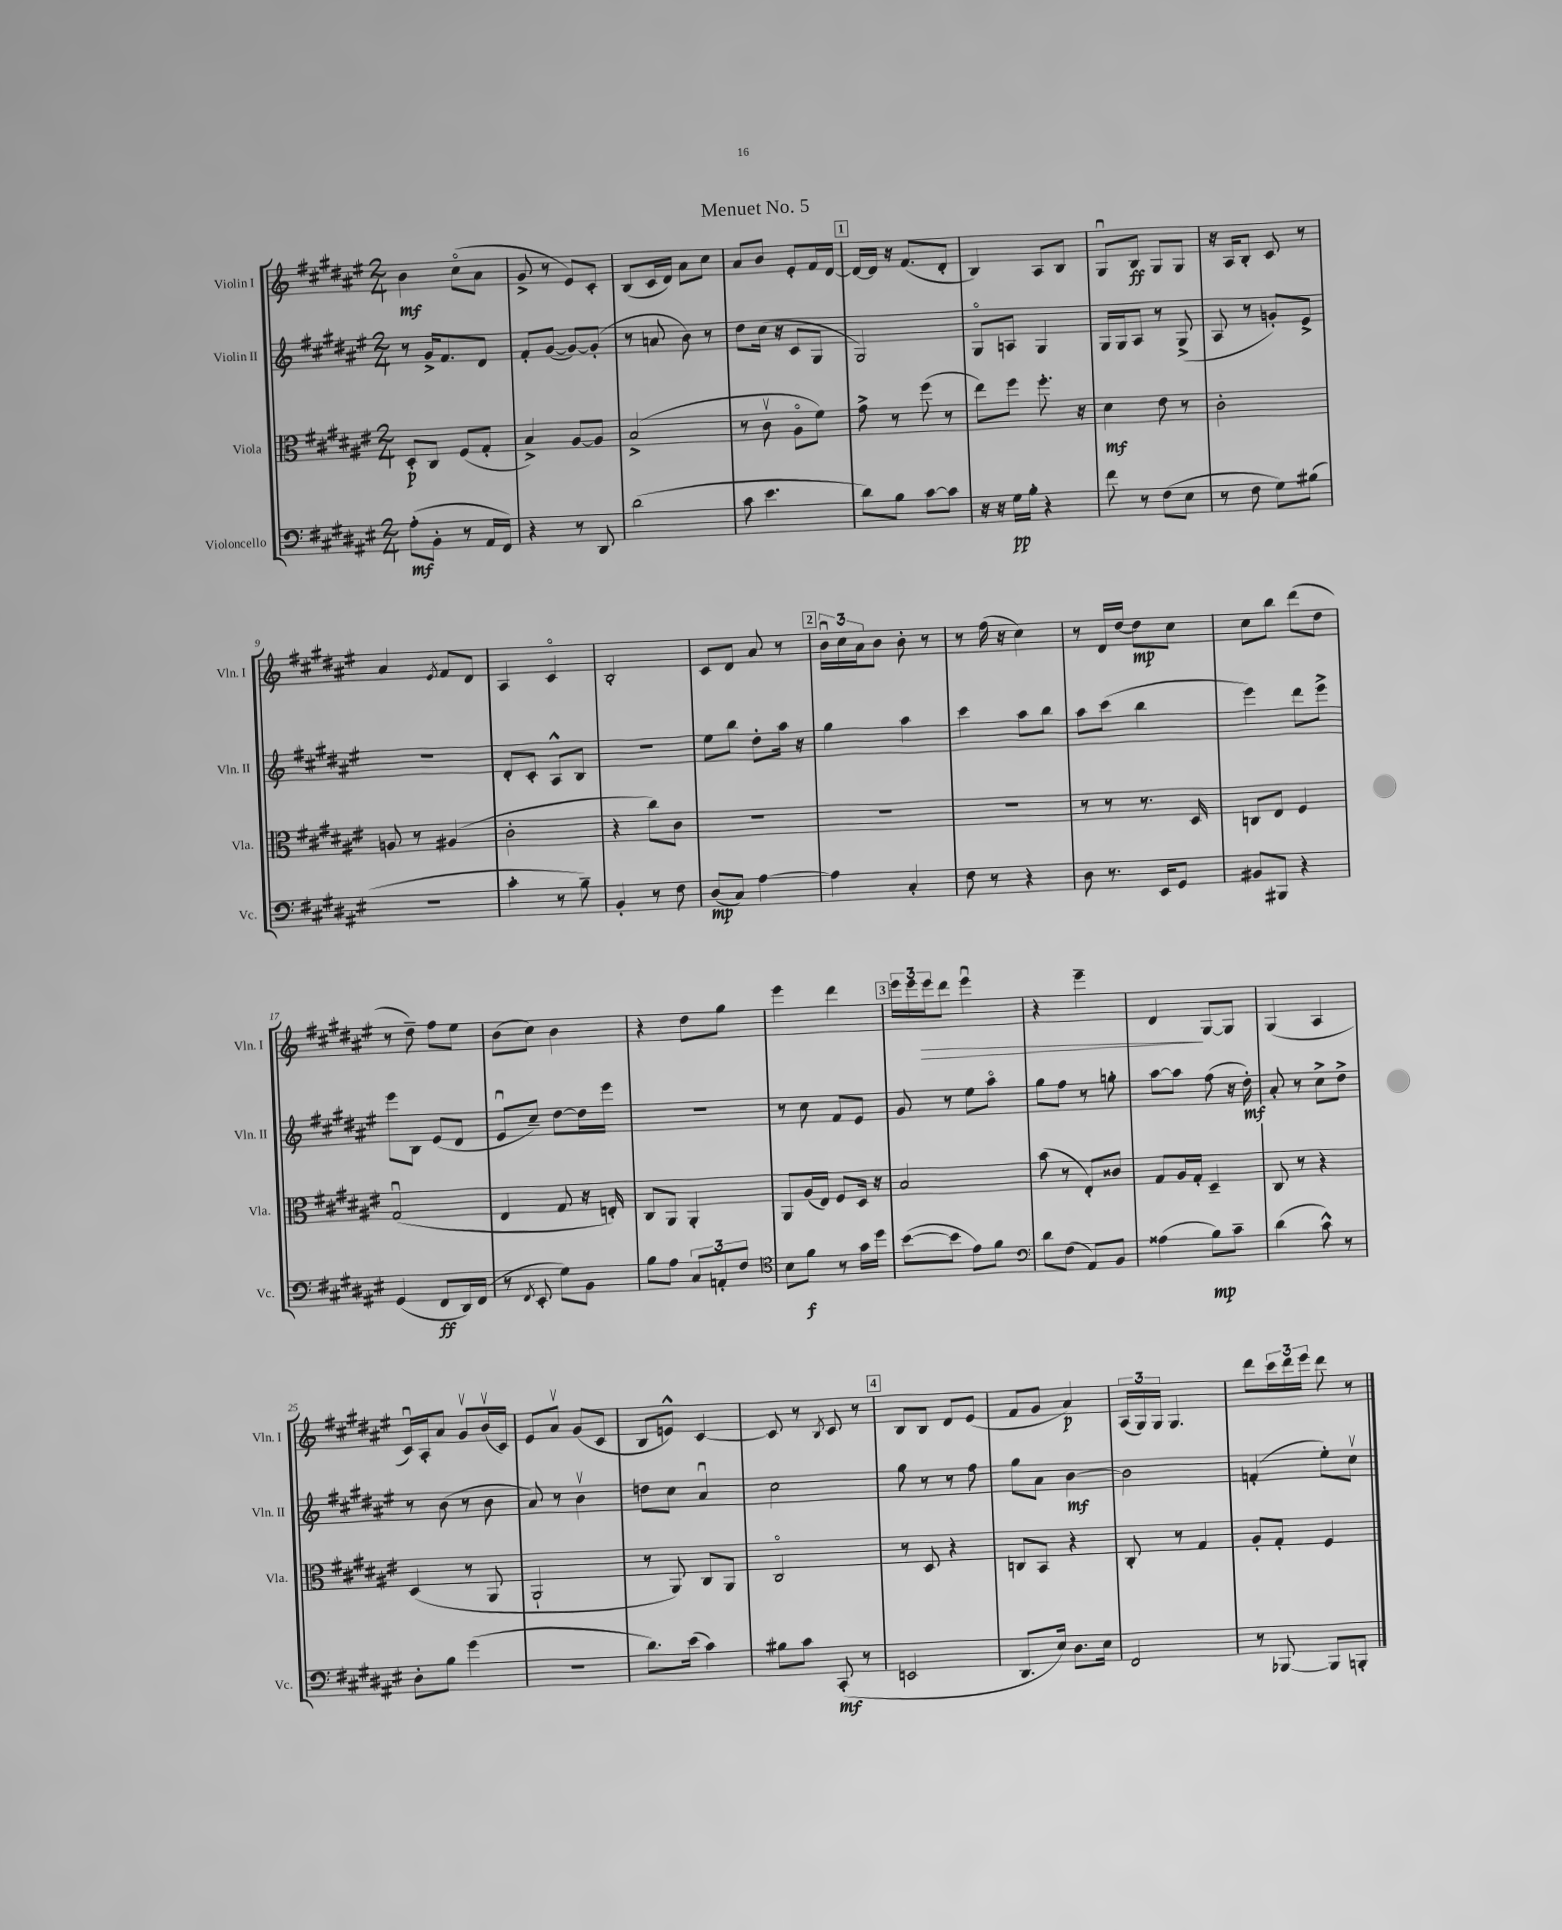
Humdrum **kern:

**kern	**dynam	**kern	**dynam	**kern	**dynam	**kern	**dynam
*part4	*part4	*part3	*part3	*part2	*part2	*part1	*part1
*staff4	*staff4	*staff3	*staff3	*staff2	*staff2	*staff1	*staff1
*I"Violoncello	*	*I"Viola	*	*I"Violin II	*	*I"Violin I	*
*I'Vc.	*	*I'Vla.	*	*I'Vln. II	*	*I'Vln. I	*
*clefF4	*	*clefC3	*	*clefG2	*	*clefG2	*
*k[f#c#g#d#a#e#]	*	*k[f#c#g#d#a#e#]	*	*k[f#c#g#d#a#e#]	*	*k[f#c#g#d#a#e#]	*
*M2/4	*	*M2/4	*	*M2/4	*	*M2/4	*
=1	=1	=1	=1	=1	=1	=1	=1
(8A#'\L	mf	8D#'/L	p	8r	.	4b\	mf
8BB'\J	.	8C#/J	.	16g#^/KL	.	.	.
.	.	.	.	8.f#/	.	.	.
8r	.	(8F#/L	.	.	.	(8cc#\L	.
16AA#/LL	.	8G#'/J	.	8d#/J	.	8a#\J	.
16FF#/JJ)	.	.	.	.	.	.	.
=2	=2	=2	=2	=2	=2	=2	=2
4r	.	4B^/)	.	8f#'/L	.	8g#^/	.
.	.	.	.	([8g#/J	.	8r	.
8r	.	[8A#/L	.	8g#/L_)	.	8e#/L)	.
8DD#/	.	8A#/J]	.	(8g#'/J]	.	8c#'/J	.
=3	=3	=3	=3	=3	=3	=3	=3
(2d#\	.	(2B^/	.	8r	.	(8B/L	.
.	.	.	.	8an/	.	16c#/L	.
.	.	.	.	.	.	16d#/JJ)	.
.	.	.	.	8b\)	.	8a#\L	.
.	.	.	.	8r	.	8cc#\J	.
=4	=4	=4	=4	=4	=4	=4	=4
8c#\	.	8r	.	8dd#\L	.	8a#/L	.
4.e#\	.	8c#v\	.	(16cc#\Jk	.	8b/J	.
.	.	.	.	16r	.	.	.
.	.	8A#\L	.	8c#/L	.	8e#'/L	.
.	.	8f#\J)	.	8G#/J	.	16f#/L	.
.	.	.	.	.	.	[16d#/JJ	.
!!LO:REH:place=s1:t=1
=5	=5	=5	=5	=5	=5	=5	=5
8d#\L)	.	8g#^\	.	2G#/)	.	16d#/LL_	.
.	.	.	.	.	.	16d#/JJ]	.
8B\J	.	8r	.	.	.	16r	.
.	.	.	.	.	.	(8.f#/L	.
[8c#\L	.	(8ff#\	.	.	.	.	.
8c#\J]	.	8r	.	.	.	8d#'/J	.
=6	=6	=6	=6	=6	=6	=6	=6
16r	.	8ee#\L)	.	8G#/L	.	4B/)	.
16r	.	.	.	.	.	.	.
16G#\LL	pp	8ff#\J	.	8An/J	.	.	.
16B'\JJ	.	.	.	.	.	.	.
4r	.	8.ff#'\	.	4G#/	.	8A#/L	.
.	.	.	.	.	.	8B/J	.
.	.	16r	.	.	.	.	.
=7	=7	=7	=7	=7	=7	=7	=7
8f#\	.	4d#\	mf	16G#/LL	.	8G#u/L	.
.	.	.	.	16G#/J	.	.	.
8r	.	.	.	8A#/J	.	8B/J	ff
(8F#\L	.	8e#\	.	8r	.	8G#/L	.
8E#\J	.	8r	.	(8G#^/	.	8G#/J	.
=8	=8	=8	=8	=8	=8	=8	=8
8r	.	2c#'\	.	8A#/	.	16r	.
.	.	.	.	.	.	16A#/KL	.
8F#\	.	.	.	8r	.	8B'/J	.
8G#\L)	.	.	.	8gn'/L)	.	8c#/	.
(8B#X\J	.	.	.	8e#^/J	.	8r	.
!!LO:LB:g=z
=9	=9	=9	=9	=9	=9	=9	=9
2r	.	8An/	.	2r	.	4a#/	.
.	.	8r	.	.	.	.	.
.	.	.	.	.	.	8qe#/	.
.	.	(4A#X/	.	.	.	8f#/L	.
.	.	.	.	.	.	8d#/J	.
=10	=10	=10	=10	=10	=10	=10	=10
4c#'\	.	2c#'\	.	8d#'/L	.	4A#/	.
.	.	.	.	8c#'/J	.	.	.
8r	.	.	.	8A#^^/L	.	4c#/	.
8B~\)	.	.	.	8B/J	.	.	.
=11	=11	=11	=11	=11	=11	=11	=11
4BB'/	.	4r	.	2r	.	2B'/	.
8r	.	8cc#\L)	.	.	.	.	.
8F#\	.	8c#\J	.	.	.	.	.
=12	=12	=12	=12	=12	=12	=12	=12
(8D#/L	mp	2r	.	8ee#\L	.	8c#/L	.
8C#/J)	.	.	.	8bb\J	.	8d#/J	.
[4A#\	.	.	.	8dd#'\L	.	8a#/	.
.	.	.	.	16aa#\Jk	.	8r	.
.	.	.	.	16r	.	.	.
!!LO:REH:place=s1:t=2
=13	=13	=13	=13	=13	=13	=13	=13
4A#\]	.	2r	.	4gg#\	.	24bu\LL	.
.	.	.	.	.	.	24cc#\	.
.	.	.	.	.	.	24a#\J	.
.	.	.	.	.	.	8b\J	.
4C#'/	.	.	.	4aa#\	.	8b'\	.
.	.	.	.	.	.	8r	.
=14	=14	=14	=14	=14	=14	=14	=14
8F#\	.	2r	.	4ccc#\	.	8r	.
8r	.	.	.	.	.	(16ff#\	.
.	.	.	.	.	.	16r	.
4r	.	.	.	8aa#\L	.	4cc#\)	.
.	.	.	.	8bb\J	.	.	.
=15	=15	=15	=15	=15	=15	=15	=15
8D#\	.	8r	.	8aa#\L	.	8r	.
8.r	.	8r	.	(8ccc#\J	.	16d#/LL	.
.	.	.	.	.	.	[16dd#/JJ	.
.	.	8.r	.	4bb\	.	8dd#\L]	mp
16EE#/KL	.	.	.	.	.	.	.
8GG#/J	.	.	.	.	.	8cc#\J	.
.	.	16D#/	.	.	.	.	.
=16	=16	=16	=16	=16	=16	=16	=16
8BB#X/L	.	8Cn/L	.	4eee#\)	.	8cc#\L	.
8BBB#X/J	.	8E#/J	.	.	.	8bb\J	.
4r	.	4F#/	.	8ddd#\L	.	(8ddd#\L	.
.	.	.	.	8eee#^\J	.	8dd#\J	.
!!LO:LB:g=z
=17	=17	=17	=17	=17	=17	=17	=17
(4GG#/	.	(2G#u/	.	8eee#\L	.	8r	.
.	.	.	.	8B\J	.	8dd#~\)	.
8FF#/L	ff	.	.	(8e#/L	.	8ff#\L	.
16DD#/L)	.	.	.	8d#/J	.	8ee#\J	.
(16FF#/JJ	.	.	.	.	.	.	.
=18	=18	=18	=18	=18	=18	=18	=18
8r	.	4E#/	.	8e#u/L	.	(8b\L	.
8qFF#/	.	.	.	.	.	.	.
8EE#'/	.	.	.	8cc#~/J)	.	8cc#\J)	.
8G#\L)	.	8G#/	.	[8dd#\L	.	4b\	.
8BB\J	.	16r	.	16dd#\L]	.	.	.
.	.	16En'/)	.	16eee#\JJ	.	.	.
=19	=19	=19	=19	=19	=19	=19	=19
8B\L	.	8C#/L	.	2r	.	4r	.
8A#\J	.	8AA#/J	.	.	.	.	.
12C#/L	.	4AA#'/	.	.	.	8dd#\L	.
12AAn'/	.	.	.	.	.	.	.
.	.	.	.	.	.	8gg#\J	.
12F#/J	.	.	.	.	.	.	.
=20	=20	=20	=20	=20	=20	=20	=20
*clefC4	*	*	*	*	*	*	*
8B\L	.	8AA#/L	.	8r	.	4eee#\	.
8f#\J	f	(16A#/L	.	8cc#\	.	.	.
.	.	16E#/JJ)	.	.	.	.	.
8r	.	8F#/L	.	8f#/L	.	4ddd#\	.
16g#\LL	.	16D#/Jk	.	8e#/J	.	.	.
16dd#\JJ	.	16r	.	.	.	.	.
!!LO:REH:place=s1:t=3
=21	=21	=21	=21	=21	=21	=21	=21
([8b\L	.	2B/	.	8g#/	.	24eee#\LL	.
.	.	.	.	.	.	24eee#\	.
!	!	!	!	!	!	!	!LO:HP:b
.	.	.	.	.	.	24eee#\J	>
8b\J]	.	.	.	8r	.	8ddd#\J	.
8e#\L)	.	.	.	8ee#\L	.	4eee#u\	.
8f#\J	.	.	.	8aa#\J	.	.	.
=22	=22	=22	=22	=22	=22	=22	=22
*clefF4	*	*	*	*	*	*	*
8d#\L	.	(8b\	.	8gg#\L	.	4r	.
(8F#\J	.	8r	.	8ff#\J	.	.	.
8AA#/L)	.	8E#'/L)	.	8r	.	4eee#~\	.
8BB/J	.	8c##X/J	.	8ggn'\	.	.	.
=23	=23	=23	=23	=23	=23	=23	=23
(4A##X\	.	8G#/L	.	[8aa#\L	.	4d#/	.
.	.	16A#/L	.	8aa#\J]	.	.	.
.	.	16G#'/JJ	.	.	.	.	.
8B\L)	mp	4D#~/	.	(8ff#\	.	[8G#/L	]
8c#~\J	.	.	.	16r	.	8G#/J]	.
.	.	.	.	16dd#'\)	mf	.	.
=24	=24	=24	=24	=24	=24	=24	=24
(4d#\	.	8C#/	.	8a#'/	.	(4G#/	.
.	.	8r	.	8r	.	.	.
8c#^^\)	.	4r	.	8cc#^\L	.	4A#/	.
8r	.	.	.	8dd#^\J	.	.	.
!!LO:LB:g=z
=25	=25	=25	=25	=25	=25	=25	=25
8D#'\L	.	(4D#/	.	8r	.	16c#u/LL)	.
.	.	.	.	.	.	16A#'/J	.
8B\J	.	.	.	(8b\	.	8a#/J	.
(4g#\	.	8r	.	8r	.	8g#v/L	.
.	.	8AA#/	.	8b\	.	(16bv/L	.
.	.	.	.	.	.	16c#/JJ)	.
=26	=26	=26	=26	=26	=26	=26	=26
2r	.	2AA#`/	.	8a#/)	.	8e#/L	.
.	.	.	.	8r	.	8a#v/J	.
.	.	.	.	4bv\	.	(8g#/L	.
.	.	.	.	.	.	8c#/J	.
=27	=27	=27	=27	=27	=27	=27	=27
8.d#\L)	.	8r	.	8ddn\L	.	8B/L	.
.	.	8AA#/)	.	8cc#\J	.	8en^^/J)	.
(16e#\Jk	.	.	.	.	.	.	.
4c#\)	.	8C#/L	.	4a#u/	.	[4c#/	.
.	.	8AA#/J	.	.	.	.	.
=28	=28	=28	=28	=28	=28	=28	=28
8B#X\L	.	2C#/	.	2cc#\	.	8c#/]	.
8c#\J	.	.	.	.	.	8r	.
.	.	.	.	.	.	8qB/	.
(8CC#'/	mf	.	.	.	.	8c#/	.
8r	.	.	.	.	.	8r	.
!!LO:REH:place=s1:t=4
=29	=29	=29	=29	=29	=29	=29	=29
2EEn/	.	8r	.	8gg#\	.	8B/L	.
.	.	8D#/	.	8r	.	8B/J	.
.	.	4r	.	8r	.	8d#/L	.
.	.	.	.	8ff#\	.	(8e#/J	.
=30	=30	=30	=30	=30	=30	=30	=30
8.DD#/L	.	8Cn/L	.	8gg#\L	.	8f#/L	.
.	.	8BB/J	.	8a#\J	.	8g#/J	.
16E#/Jk)	.	.	.	.	.	.	.
8.D#\L	.	4r	.	[4b\	mf	4a#/)	p
16E#\Jk	.	.	.	.	.	.	.
=31	=31	=31	=31	=31	=31	=31	=31
2FF#/	.	8C#'/	.	2b\]	.	(24A#/LL	.
.	.	.	.	.	.	24G#/)	.
.	.	.	.	.	.	24G#/JJ	.
.	.	8r	.	.	.	4.G#/	.
.	.	4G#/	.	.	.	.	.
=32	=32	=32	=32	=32	=32	=32	=32
8r	.	8A#'/L	.	(4fn'/	.	8ddd#\L	.
[8BBB-X/	.	8G#'/J	.	.	.	24ccc#\L	.
.	.	.	.	.	.	24ddd#\	.
.	.	.	.	.	.	24eee#\JJ	.
8BBB-/L]	.	4F#/	.	8ee#'\L)	.	8ddd#\	.
8BBBn'/J	.	.	.	8cc#v\J	.	8r	.
==	==	==	==	==	==	==	==
*-	*-	*-	*-	*-	*-	*-	*-
